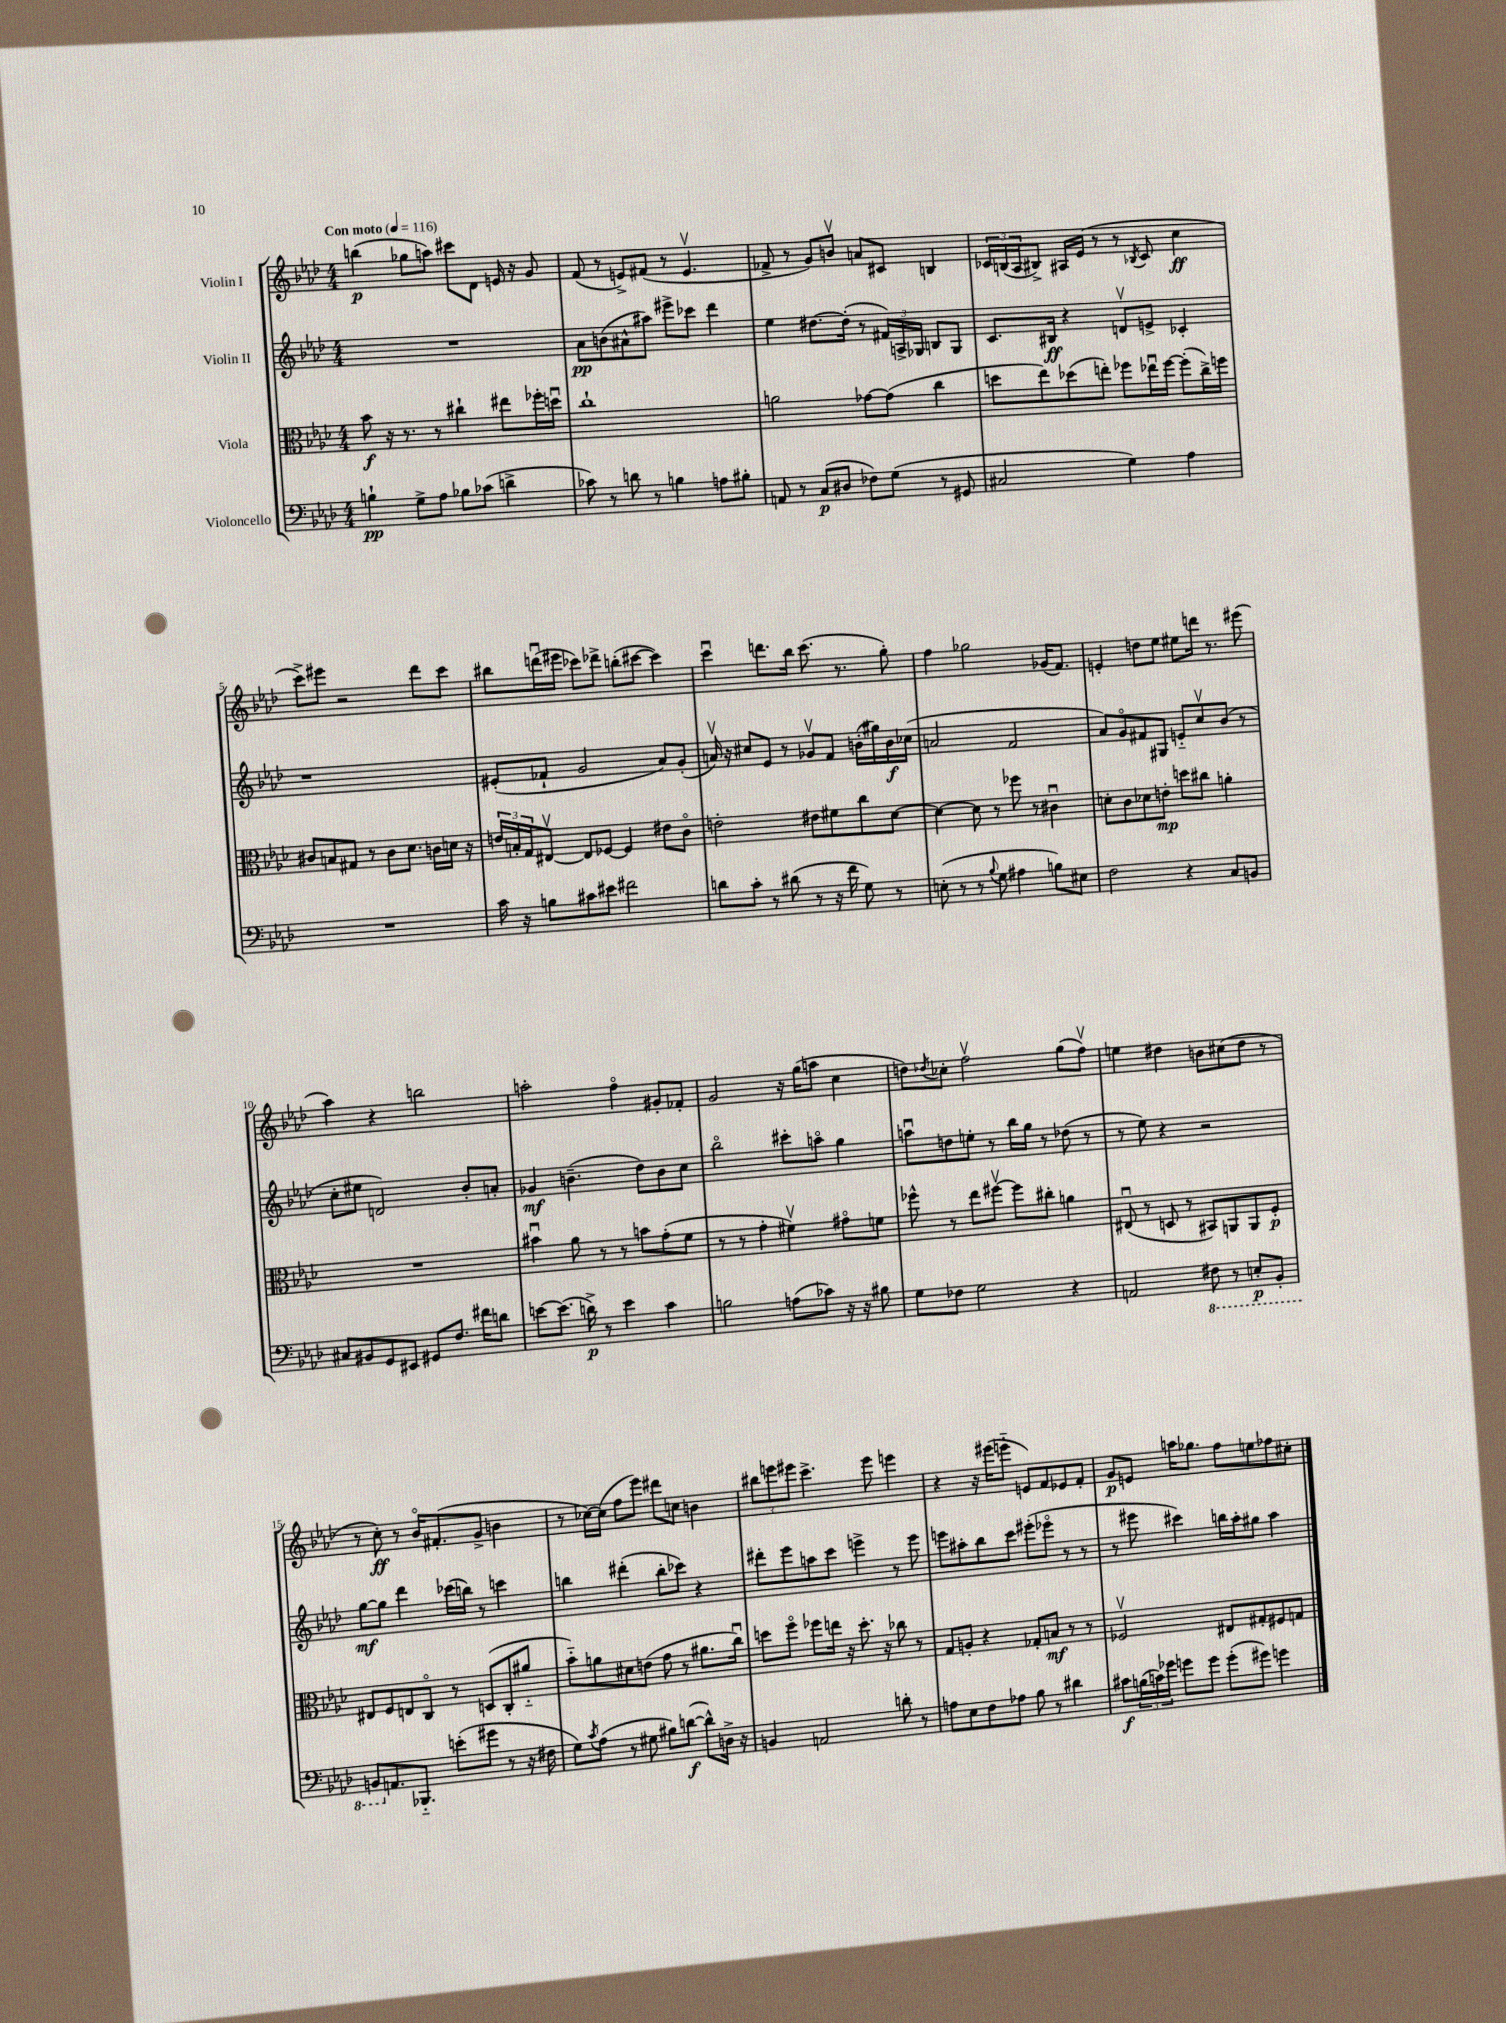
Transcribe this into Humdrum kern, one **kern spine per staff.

**kern	**kern	**kern	**kern
*staff4	*staff3	*staff2	*staff1
*clefF4	*clefC3	*clefG2	*clefG2
*k[b-e-a-d-]	*k[b-e-a-d-]	*k[b-e-a-d-]	*k[b-e-a-d-]
*M4/4	*M4/4	*M4/4	*M4/4
*MM116	*MM116	*MM116	*MM116
4B`	8b-	1r	(4bb
.	16r	.	.
.	8.r	.	.
8G^	.	.	8gg-
8A-	8r	.	8aa)
8B-	4cc#`	.	8ccc#
(8c-	.	.	8d-
4d^	8ee#	.	16e
.	.	.	16r
.	16ff-'	.	8g
.	16ddu	.	.
=	=	=	=
8c-)	1cc`	8a-	(8f
8r	.	(8b	8r
8d	.	8a#^^	8e^)
8r	.	8aa#)	(8f#
4B	.	8eee#^	8r
.	.	8ccc-	4.ev
8A	.	4ddd-	.
8B#'	.	.	.
=	=	=	=
8AA	2a	4ee-	8f-^
8r	.	.	8r
(8C	.	[8.dd#	8g)
8D#	.	.	8bv
.	.	(16dd#']	.
8F-)	[8g-	8r	8a
(8G	(8g-]	24f#)	8c#
.	.	24A^	.
.	.	24G-	.
8r	4cc	8B	4B
8GG#	.	8G-	.
=	=	=	=
2C#	8dd	8.c	24c-
.	.	.	(24B
.	.	.	24A-
.	8ee-)	.	8B#^)
.	.	16B#	.
.	(8dd-	4r	16A#
.	.	.	(16e-
.	8ee')	.	8r
4G)	8ff-	8dv	8r
.	.	.	8qB-
.	16ee-u	8e^	8c-
.	[16ff-	.	.
4A-	(8ff-']	4c-'	4cc
.	16cc^)	.	.
.	16ff	.	.
=	=	=	=
1r	8c#	1r	8ccc^)
.	8B	.	8eee#
.	8G#	.	2r
.	8r	.	.
.	8c#	.	.
.	8.d-	.	.
.	.	.	8ddd-
.	16c	.	.
.	16d	.	8ccc
.	16r	.	.
=	=	=	=
16c	24e	(8e#'	8bb#
.	24B'	.	.
16r	.	.	.
.	24G	.	.
8B	[8E#v	8f-`	(16dddu
.	.	.	16eee#
8c#	8E#]	2g	8ccc-)
8e#	[8F-	.	8ddd-^
2f#	4F-]	.	(8bb'
.	.	.	[8ccc#
.	8e#	8a-)	4ccc#])
.	8co	(8g'	.
=	=	=	=
8d	2e'	16av)	4cccu
.	.	16r	.
8c'	.	8cc#	.
8r	.	8e-	8.ddd
(8d#	.	8r	.
.	.	.	16bb-
8r	8e#	8g-v	(8.ccc
16r	8f#	8f	.
16f	.	.	8.r
8G)	8cc	(16b'	.
.	.	16gg#)	.
8r	[8d-	16b	8gg')
.	.	(16cc-	.
=	=	=	=
(8E'	4d-_	2a	4ff
8r	.	.	.
8r	8d-]	.	2gg-
8qqB-	.	.	.
8G	8r	.	.
4A#	8ff-	2f	.
.	8r	.	.
8B)	4c#u	.	(16g-
.	.	.	8.f)
8E#	.	.	.
=	=	=	=
2F	8d'	8a-)	4e'
.	8c	8go	.
.	8d-	8f#	8dd
.	8e'	8G#	8ee-
4r	8dd	8e'~	8ee#
.	8cc#	8ccv	16ddd
.	.	.	8.r
8C	4a'	(8b-	.
8BB	.	8r	(8eee#
=	=	=	=
8C#	1r	8cc'	4aa-)
8BB#	.	8ee#	.
8GG	.	2d)	4r
8EE#	.	.	.
8GG#	.	.	2bb
8.F	.	.	.
.	.	8b-'	.
16f#	.	.	.
8d	.	8a'	.
=	=	=	=
[8e	4b#u	4g-	2aa'
(8.e]	.	.	.
.	8a-	(4.b~	.
16d^)	.	.	.
8r	8r	.	.
4e	8r	.	4ffo
.	8b	8dd-)	.
4c	(8g'	8b	8g#'
.	8f	8cc	8f-'
=	=	=	=
2B	8r	2bb-o	2g
.	8r	.	.
.	4g'	.	.
(8A	4f#v)	8ccc#'	16r
.	.	.	(16gg
8c-)	.	8aao	8aa
16r	8g#o	4gg	4cc
16r	.	.	.
8B#	8f	.	.
=	=	=	=
8G	8ff-^^	8aau	8dd)
.	.	.	8qdd-
8F-	8r	8dd	8cc-'
2G	8ee-	8ee'	2ffv
.	[8ff#v	8r	.
.	8ff#]	16bb-	.
.	.	16gg	.
.	8cc#'	8r	.
4r	4a	(8dd-	(8gg
.	.	8r	8ffv)
=	=	=	=
2AA	(8E#u	8r	4ee
.	8r	8ee-)	.
.	8D	4r	4dd#
.	8r	.	.
8FF#	8BB#)	2r	8b
8r	8AA	.	(8cc#
8EE'	8AA	.	8dd#
8BBB-'	8F'	.	8r
=	=	=	=
8BBB	8E#	[8gg	8r
8.AA	8F	8gg]	8cc')
.	8E	4ddd-	8r
8.BBB-'~	.	.	.
.	8Co	.	16b-o
.	.	.	(8.f#'
(8e'	8r	(16ccc-	.
.	.	16bb)	.
8g#	(8D	8r	8g^
8r	8C'	4ccc	4b
16r	8a#'~	.	.
16F#	.	.	.
=	=	=	=
8G)	8b-'~)	4bb	8r
8qc	.	.	.
(8A-	8a	.	[16cc-)
.	.	.	(16cc-]
8r	8d#	(4ddd#'	8ff
8G#	(8e	.	8eee-)
8B#)	8g	8bb'	8ddd#
([8d	8r	8ccc-)	8cc
8d^^])	8.a#	4r	4b
16D^	.	.	.
16r	16ccu)	.	.
=	=	=	=
4BB	8dd	8ddd#'	12bb#
.	.	.	12eee
.	8ffo	8eee-	.
.	.	.	12eee#
2AA	8ff-	8aa	4.ccc^
.	16ee	8ccc	.
.	16r	.	.
.	8.dd'	4eee^	.
.	.	.	8eee#
.	16r	.	.
8d'	8cc-	8r	4eee
8r	8r	8eee	.
=	=	=	=
8A	8G	8eee	4r
8E-	8A'	8aa#'	.
8F	4r	8bb-	16r
.	.	.	(16eee#
8A-	.	8ccc	8eee'~
8B-	8G-'	(8eee#'	8e)
8r	8B	8eee-o	8f
4d#	8r	8r	8e-
.	8r	8r	8f'
=	=	=	=
8c#	2F-v	8r	8g
(24B	.	8eee#	8e
24c)	.	.	.
24g-	.	.	.
8g	.	4ccc#)	16aa
.	.	.	8.gg-
8g	.	.	.
(8g'	8E#	16bb	8ff
.	.	16aa-'	.
8g#)	8G#'	8gg#	8ee
4g	8F#	4aa-	8ff-
.	8G	.	8cc#'
==	==	==	==
*-	*-	*-	*-
